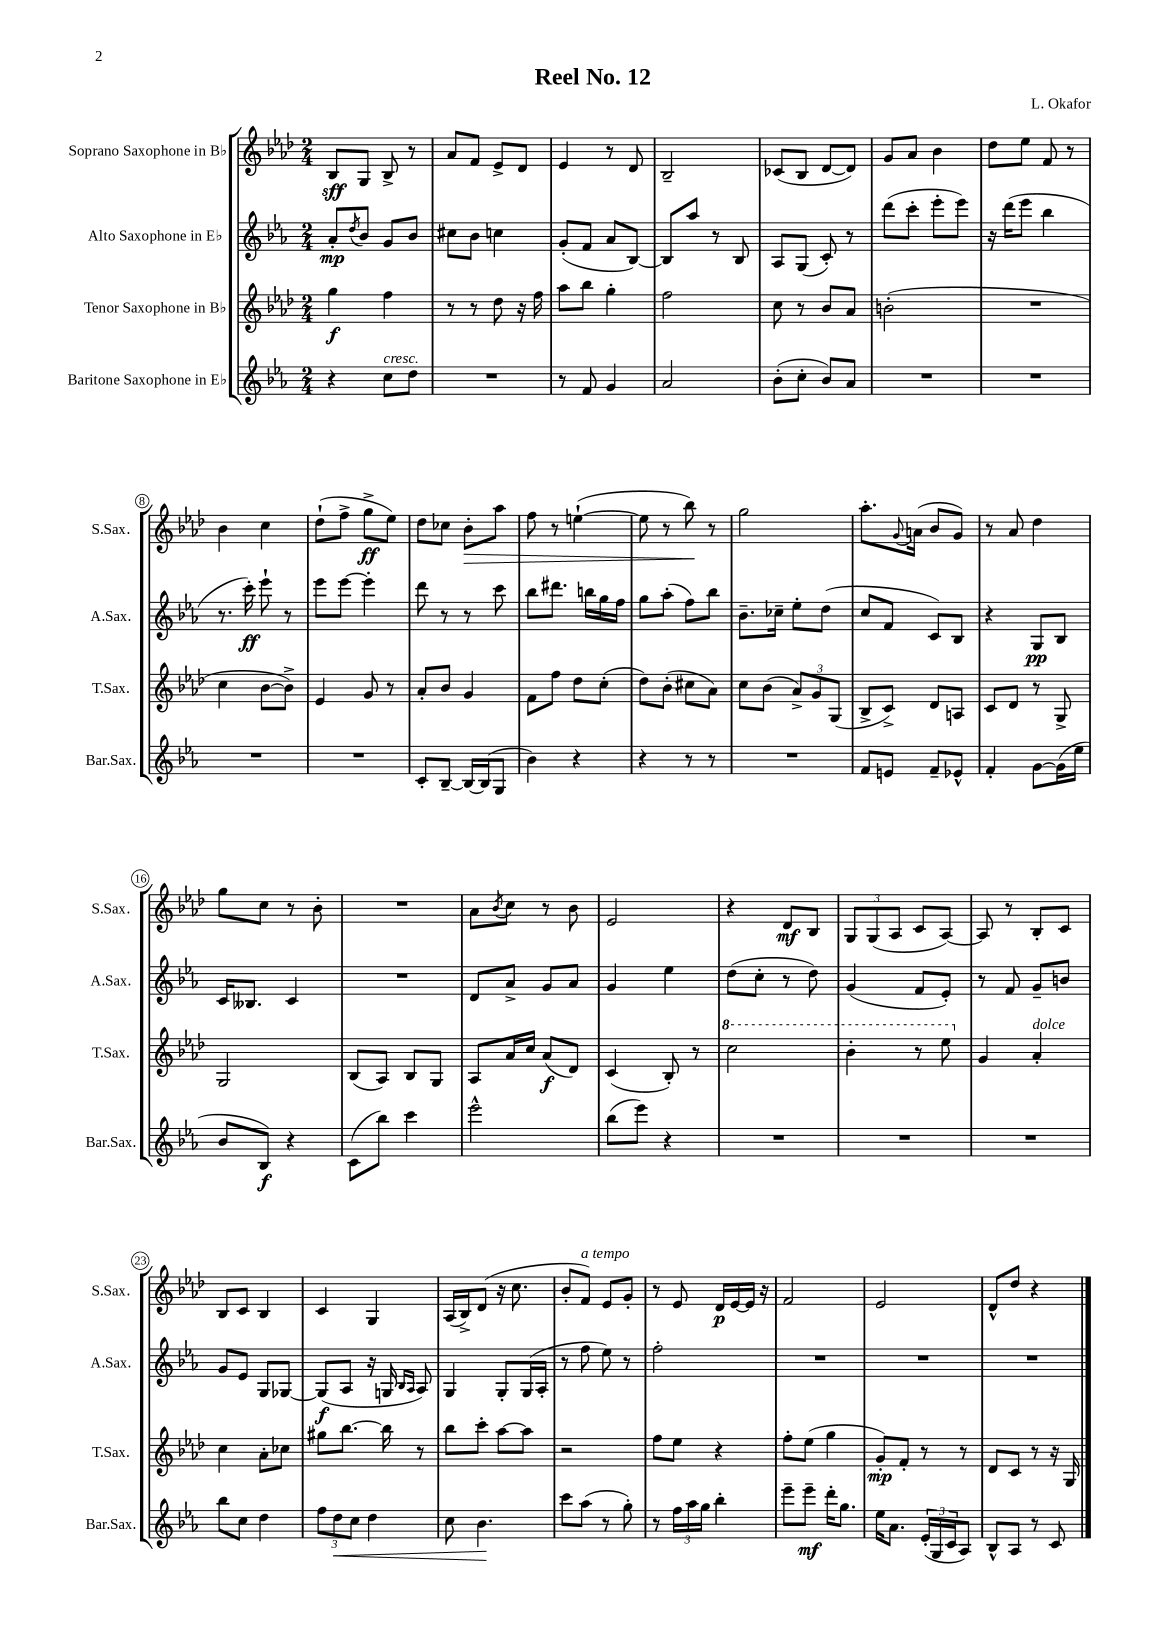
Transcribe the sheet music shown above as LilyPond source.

\header { title = "Reel No. 12" composer = "L. Okafor" }
<<
\new StaffGroup <<
\new Staff = "s0" \with { instrumentName = "Soprano Saxophone in Bb" shortInstrumentName = "S.Sax." } {
    \clef treble \key aes \major \numericTimeSignature \time 2/4
    bes8\sff g8 bes8-> r8 |
    aes'8 f'8 ees'8-> des'8 |
    ees'4 r8 des'8 |
    bes2-- |
    ces'8( bes8 des'8~ des'8) |
    g'8 aes'8 bes'4 |
    des''8 ees''8 f'8 r8 |
    bes'4 c''4 |
    des''8-!( f''8-> g''8->\ff ees''8) |
    des''8 ces''8 bes'8-.\> aes''8 |
    f''8 r8 e''4~-!( |
    e''8 r8 bes''8\!) r8 |
    g''2 |
    aes''8.-. \appoggiatura { g'8 } a'16( bes'8 g'8) |
    r8 aes'8 des''4 |
    g''8 c''8 r8 bes'8-. |
    R2 |
    aes'8 \acciaccatura { bes'8 } c''8 r8 bes'8 |
    ees'2 |
    r4 des'8\mf bes8 |
    \tuplet 3/2 { g8 g8( aes8 } c'8 aes8~) |
    aes8 r8 bes8-. c'8 |
    bes8 c'8 bes4 |
    c'4 g4 |
    aes16( bes16->) des'8( r16 c''8. |
    bes'8-. f'8^\markup { \italic "a tempo" }) ees'8 g'8-. |
    r8 ees'8 des'16\p ees'16~ ees'16 r16 |
    f'2 |
    ees'2 |
    des'8-^ des''8 r4 \bar "|." |
}
\new Staff = "s1" \with { instrumentName = "Alto Saxophone in Eb" shortInstrumentName = "A.Sax." } {
    \clef treble \key ees \major \numericTimeSignature \time 2/4
    aes'8-.\mp \acciaccatura { d''8 } bes'8 g'8 bes'8 |
    cis''8 bes'8 c''4 |
    g'8-.( f'8 aes'8 bes8~) |
    bes8 aes''8 r8 bes8 |
    aes8 g8( c'8-.) r8 |
    d'''8( c'''8-. ees'''8-. ees'''8) |
    r16 d'''16( ees'''8 bes''4 |
    r8. c'''16-.\ff) ees'''8-! r8 |
    ees'''8 ees'''8~ ees'''4-. |
    d'''8 r8 r8 c'''8 |
    bes''8 dis'''8. b''16 g''16 f''16 |
    g''8 aes''8-.( f''8) bes''8 |
    bes'8.-- ces''16-- ees''8-. d''8( |
    c''8 f'8 c'8) bes8 |
    r4 g8\pp bes8 |
    c'16 beses8. c'4 |
    R2 |
    d'8 aes'8-> g'8 aes'8 |
    g'4 ees''4 |
    d''8( c''8-. r8 d''8) |
    g'4( f'8 ees'8-.) |
    r8 f'8 g'8-- b'8 |
    g'8 ees'8 g8 ges8~ |
    ges8\f( aes8 r16 g16 \grace { bes16 aes16 } aes8) |
    g4 g8-. g16( aes16-. |
    r8 f''8 ees''8) r8 |
    f''2-. |
    R2 |
    R2 |
    R2 \bar "|." |
}
\new Staff = "s2" \with { instrumentName = "Tenor Saxophone in Bb" shortInstrumentName = "T.Sax." } {
    \clef treble \key aes \major \numericTimeSignature \time 2/4
    g''4\f f''4 |
    r8 r8 des''8 r16 f''16 |
    aes''8 bes''8 g''4-. |
    f''2 |
    c''8 r8 bes'8 aes'8 |
    b'2-.( |
    R2 |
    c''4 bes'8~ bes'8->) |
    ees'4 g'8 r8 |
    aes'8-. bes'8 g'4 |
    f'8 f''8 des''8 c''8-.( |
    des''8) bes'8-.( cis''8 aes'8) |
    c''8 bes'8( \tuplet 3/2 { aes'8->) g'8 g8( } |
    bes8-> c'8->) des'8 a8 |
    c'8 des'8 r8 g8-> |
    g2 |
    bes8( aes8) bes8 g8 |
    aes8 aes'16 c''16 aes'8\f( des'8) |
    c'4( bes8-.) r8 |
    \ottava #1 c'''2 |
    bes''4-. r8 ees'''8 \ottava #0 |
    g'4 aes'4-.^\markup { \italic "dolce" } |
    c''4 aes'8-. ces''8 |
    gis''8 bes''8.~ bes''16 r8 |
    bes''8 c'''8-. aes''8~ aes''8 |
    r2 |
    f''8 ees''8 r4 |
    f''8-. ees''8( g''4 |
    g'8-.\mp) f'8-. r8 r8 |
    des'8 c'8 r8 r16 g16 \bar "|." |
}
\new Staff = "s3" \with { instrumentName = "Baritone Saxophone in Eb" shortInstrumentName = "Bar.Sax." } {
    \clef treble \key ees \major \numericTimeSignature \time 2/4
    r4 c''8^\markup { \italic "cresc." } d''8 |
    R2 |
    r8 f'8 g'4 |
    aes'2 |
    bes'8-.( c''8-. bes'8) aes'8 |
    R2 |
    R2 |
    R2 |
    R2 |
    c'8-. bes8~-- bes16~ bes16( g8 |
    bes'4) r4 |
    r4 r8 r8 |
    R2 |
    f'8 e'8 f'8-- ees'8-^ |
    f'4-. g'8~ g'16( ees''16 |
    bes'8 bes8\f) r4 |
    c'8( bes''8) c'''4 |
    ees'''2-^ |
    bes''8( ees'''8) r4 |
    R2 |
    R2 |
    R2 |
    bes''8 c''8 d''4 |
    \tuplet 3/2 { f''8 d''8\< c''8 } d''4 |
    c''8 bes'4.\! |
    c'''8 aes''8( r8 g''8-.) |
    r8 \tuplet 3/2 { f''16 aes''16 g''16 } bes''4-. |
    ees'''8-- ees'''8--\mf d'''16-. g''8. |
    ees''16 aes'8. \tuplet 3/2 { ees'16-.( g16 c'16 } aes8) |
    bes8-^ aes8 r8 c'8 \bar "|." |
}
>>
>>
\layout { \context { \Score \override BarNumber.stencil = #(make-stencil-circler 0.1 0.3 ly:text-interface::print) } }
